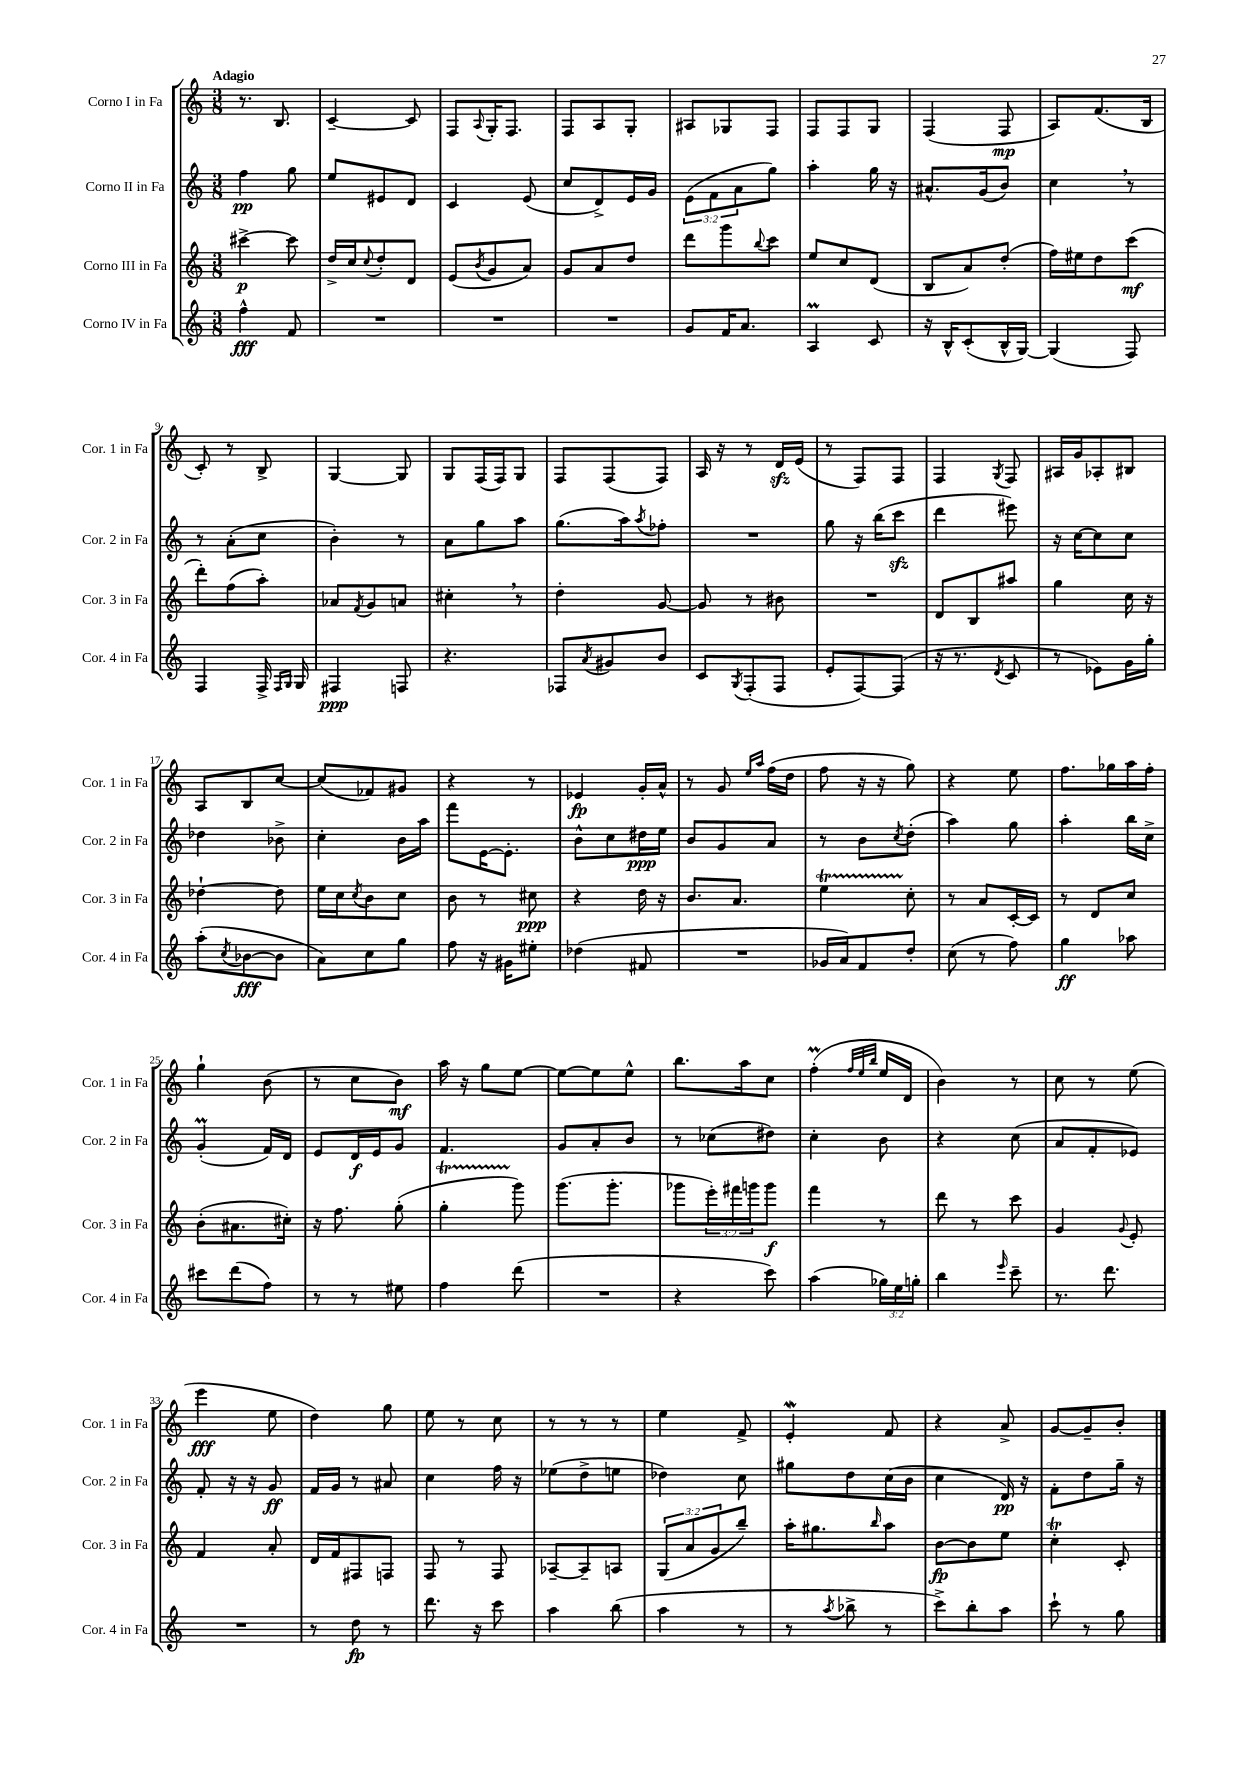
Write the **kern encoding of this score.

**kern	**kern	**kern	**kern
*staff4	*staff3	*staff2	*staff1
*clefG2	*clefG2	*clefG2	*clefG2
*k[]	*k[]	*k[]	*k[]
*M3/8	*M3/8	*M3/8	*M3/8
4ff^^\	[4ccc#^\	4ff\	8.r
.	.	.	8.B/
8f/	8ccc#\]	8gg\	.
=	=	=	=
4.r	16dd^/LL	8ee/L	[4c~/
.	16cc/J	.	.
.	8qqcc/	.	.
.	8dd'/	8e#/	.
.	8d/J	8d/J	8c/]
=	=	=	=
4.r	(8e/L	4c/	8F/L
.	8qb/	.	8qqA/
.	8g/	.	16G'/K
.	.	.	8.F/J
.	8a/J)	(8e/	.
=	=	=	=
4.r	8g/L	8cc/L	8F/L
.	8a/	8d^/)	8A/
.	8dd/J	16e/L	8G'/J
.	.	16g/JJ	.
=	=	=	=
8g/L	8ddd\L	(12e\L	8A#/L
.	.	12f\	.
16f/K	8ggg\	.	8G-/
.	.	12a\	.
8.a/J	.	.	.
.	8qqbb/	.	.
.	8ccc\J	8gg\J)	8F/J
=	=	=	=
4A/	8ee/L	4aa'\	8F/L
.	8cc/	.	8F/
8c/	(8d/J	16gg\	8G/J
.	.	16r	.
=	=	=	=
16r	8B/L	8.a#^^/L	(4F/
16B^^/LK	.	.	.
(8c'/	8a/)	.	.
.	.	(16g/k	.
16B^^/L	(8dd'/J	8b/J)	8F/
[16G/JJ)	.	.	.
=	=	=	=
(4G/]	16ff\LL)	4cc\	8A/L)
.	16ee#\J	.	.
.	8dd\	.	(8.f/
8F/)	(8ccc\J	8r	.
.	.	.	16B/Jk
=	=	=	=
4F/	8ddd'\L)	8r	8c'/)
.	(8ff\	(8a'\L	8r
16F^/	8aa'\J)	8cc\J	8B^/
16qqF/LL	.	.	.
16qqG/JJ	.	.	.
16G/	.	.	.
=	=	=	=
4F#/	8a-/L	4b'\)	[4G/
.	8qf/	.	.
.	8g/	.	.
8F/	8a/J	8r	8G/]
=	=	=	=
4.r	4cc#'\	8a\L	8G/L
.	.	8gg\	(16F/L
.	.	.	16F/J)
.	8r	8aa\J	8G/J
=	=	=	=
8F-/L	4dd'\	(8.gg\L	8F/L
8qa/	.	.	.
8g#/	.	.	(8F/
.	.	16aa\k)	.
.	.	8qaa/	.
8b/J	[8g/	8ff-'\J	8F/J)
=	=	=	=
8c/L	8g/]	4.r	16A/
.	.	.	16r
8qG/	.	.	.
(8F'/	8r	.	8r
8F/J	8b#\	.	16d/LL
.	.	.	(16e/JJ
=	=	=	=
8e'/L	4.r	8gg\	8r
[8F/)	.	16r	8F/L)
.	.	(16bb\LK	.
(8F/]J	.	8ccc\J	8F/J
=	=	=	=
16r	8d/L	4ddd\	4F/
8.r	.	.	.
.	8B/	.	.
8qd/	.	.	8qG/
8c/	8aa#/J	8eee#\)	8F/
=	=	=	=
8r	4gg\	16r	16A#/LL
.	.	[16cc\LK	16g/J
8e-\L)	.	8cc\]	8A-'/
16g\L	16cc\	8cc\J	8B#/J
16gg'\JJ	16r	.	.
=	=	=	=
(8aa'\L	[4dd-`\	4dd-\	8A/L
8qcc/	.	.	.
[8b-\	.	.	8B/
8b-\]J	8dd-\]	8b-^\	[8cc/J
=	=	=	=
8a\L)	16ee\LL	4cc'\	(8cc/]L
.	16cc\J	.	.
.	8qcc/	.	.
8cc\	8b\	.	8f-/)
8gg\J	8cc\J	16b\LL	8g#/J
.	.	16aa\JJ	.
=	=	=	=
8ff\	8b\	8fff\L	4r
16r	8r	[16e\K	.
16g#\LK	.	8.e'\]J	.
8ee#'\J	8cc#\	.	8r
=	=	=	=
(4dd-\	4r	8b^^\L	4e-/
.	.	8cc\	.
8f#/	16dd\	16dd#\L	16g'/LL
.	16r	16ee\JJ	16a^^/JJ
=	=	=	=
4.r	8.b/L	8b/L	8r
.	.	8g/	8g/
.	8.a/J	.	.
.	.	.	16qqee/LL
.	.	.	16qqaa/JJ
.	.	8a/J	(16ff\LL
.	.	.	16dd\JJ
=	=	=	=
16g-/LL	4ee\	8r	8ff\
16a/J)	.	.	.
8f/	.	8b\L	16r
.	.	.	16r
.	.	8qcc/	.
8dd'/J	8cc'\	(8dd'\J	8gg\)
=	=	=	=
(8cc\	8r	4aa\)	4r
8r	8a/L	.	.
8ff\)	[16c'/L	8gg\	8ee\
.	16c/]JJ	.	.
=	=	=	=
4gg\	8r	4aa'\	8.ff\L
.	8d/L	.	.
.	.	.	16gg-\L
8aa-\	8cc/J	16bb\LL	16aa\
.	.	16cc^\JJ	16ff'\JJ
=	=	=	=
8ccc#\L	(8b'\L	(4g'/	4gg`\
(8ddd\	8.a#\	.	.
8ff\J)	.	16f/LL)	(8b\
.	16cc#'\Jk)	16d/JJ	.
=	=	=	=
8r	16r	8e/L	8r
.	8.ff\	.	.
8r	.	16d/L	8cc\L
.	.	16e/J	.
8ee#\	(8gg'\	8g/J	8b\J)
=	=	=	=
4ff\	4gg'\	4.f/	16aa\
.	.	.	16r
.	.	.	8gg\L
(8ddd\	8ggg\)	.	[8ee\J
=	=	=	=
4.r	(8.ggg\L	8g/L	8ee\_L
.	.	8a'/	8ee\]
.	8.ggg'\J	.	.
.	.	8b/J	8ee^^\J
=	=	=	=
4r	8ggg-\L	8r	8.bb\L
.	24eee'\L)	(8cc-\L	.
.	24fff#\	.	.
.	.	.	16aa\k
.	24ggg\J	.	.
8ccc\)	8ggg\J	8dd#\J)	8cc\J
=	=	=	=
(4aa\	4fff\	4cc'\	(4ff'\
.	.	.	32qqff/LLL
.	.	.	32qqee/
.	.	.	32qqbb/JJJ
24gg-\LL)	8r	8b\	16ee/LL
24ee\	.	.	.
.	.	.	16d/JJ
24gg'\JJ	.	.	.
=	=	=	=
4bb\	8ddd\	4r	4b\)
.	8r	.	.
16qqeee/	.	.	.
8ccc~\	8ccc\	(8cc\	8r
=	=	=	=
8.r	4g/	8a/L	8cc\
.	.	8f'/	8r
8.ddd\	.	.	.
.	8qqg/	.	.
.	8e'/	8e-/J)	(8ee\
=	=	=	=
4.r	4f/	8f'/	4eee\
.	.	16r	.
.	.	16r	.
.	8a'/	8g/	8ee\
=	=	=	=
8r	16d/LL	16f/LL	4dd\)
.	16f/J	16g/JJ	.
8dd\	8F#/	8r	.
8r	8F/J	8a#/	8gg\
=	=	=	=
8.ddd\	8F/	4cc\	8ee\
.	8r	.	8r
16r	.	.	.
8ccc\	8F/	16ff\	8cc\
.	.	16r	.
=	=	=	=
4aa\	[8A-~/L	(8ee-\L	8r
.	8A-~/]	8dd^\	8r
(8bb\	8A/J	8ee\J	8r
=	=	=	=
4aa\	(12G/L	4dd-\)	4ee\
.	12a/	.	.
.	12g/	.	.
8r	8bb~/J)	8cc\	8f^/
=	=	=	=
8r	16aa'\LK	8gg#\L	4e'/
.	8.gg#\	.	.
8qaa/	.	.	.
8bb-^\	.	8dd\	.
.	16qqbb/	.	.
8r	8aa\J	(16cc\L	8f/
.	.	16b\JJ	.
=	=	=	=
8ccc^\L)	[8b\L	4cc\	4r
8bb'\	8b\]	.	.
8aa\J	8ee\J	16d/)	8a^/
.	.	16r	.
=	=	=	=
8ccc`\	4cc'\	8f'\L	[8g/L
8r	.	8dd\	8g~/]
8gg\	8c'/	16gg~\Jk	8b'/J
.	.	16r	.
==	==	==	==
*-	*-	*-	*-
